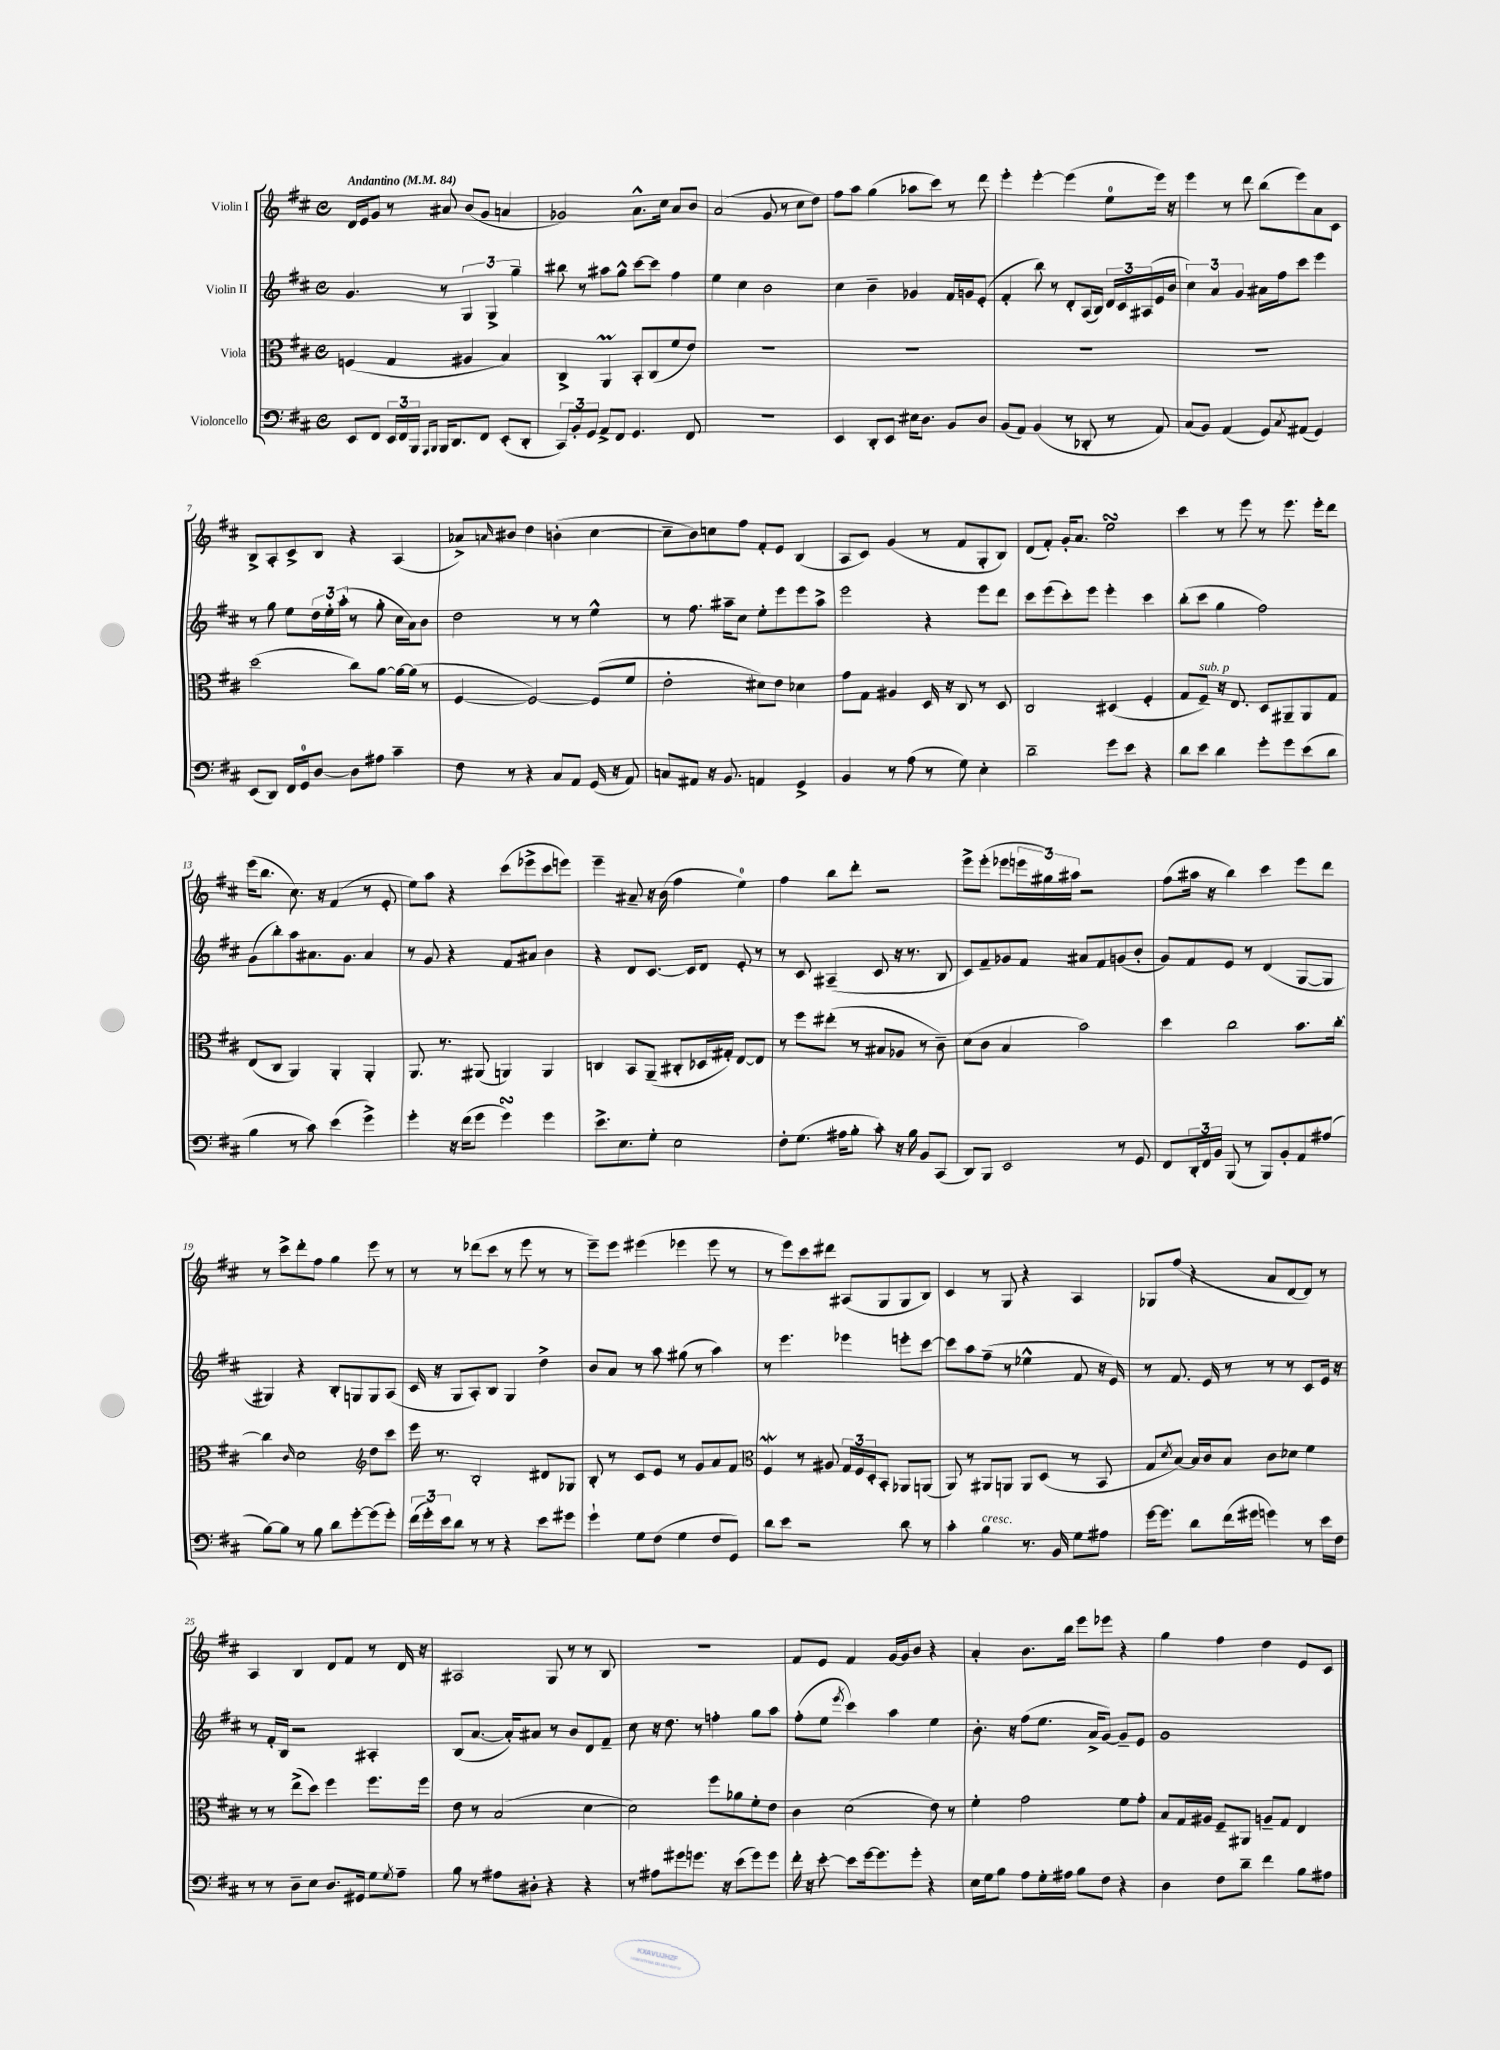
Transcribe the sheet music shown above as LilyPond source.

<<
\new StaffGroup <<
\new Staff = "s0" \with { instrumentName = "Violin I" } {
    \clef treble \key d \major \defaultTimeSignature \time 4/4 \tempo "Andantino" 4 = 84
    d'16 e'16 g'8 r8 ais'8 b'8( g'8 a'4 |
    ges'2) a'8.-^ cis''16 a'8 b'8 |
    a'2( g'8 r8 cis''8 d''8) |
    fis''8 a''8 g''4( aes''8 cis'''8) r8 d'''8 |
    e'''4-. e'''4~-. e'''4( e''8-0 e'''16) r16 |
    e'''4 r8 d'''8 b''8( e'''8) a'8 cis'8 |
    b8-> a8-. cis'8-> b8 r4 a4( |
    aes'8->) \grace { a'16 } bis'8 d''4 b'4-.( cis''4~ |
    cis''8-- b'8) c''8 fis''8 fis'8-. e'8 b4( |
    a8 cis'8) g'4( r8 fis'8 g8-. b8) |
    d'8( fis'8-.) g'16-. a'8. e''2\turn |
    cis'''4 r8 e'''8 r8 e'''8. e'''16-. d'''8 |
    e'''16( b''8. cis''8.) r16 fis'4( r8 e'8-. |
    e''8) a''8 r4 cis'''8( ees'''8-> cis'''8 e'''8) |
    e'''4-- ais'8-- r16 b'16( fis''4 e''4-0) |
    fis''4 b''8 d'''8-. r2 |
    e'''8-> e'''8-.( ees'''8 \tuplet 3/2 { e'''16 gis''16) ais''16 } r2 |
    fis''8( ais''16 r16 b''4) cis'''4 e'''8 d'''8 |
    r8 cis'''8-> d'''8-. fis''8 g''4 e'''8 r8 |
    r8 r8 des'''8( cis'''8 r8 e'''8 r8 r8 |
    e'''8--) e'''8 eis'''4( ees'''4 ees'''8 r8 |
    r8 e'''8) cis'''8 dis'''8 ais8( g8 g8 b8) |
    cis'4 r8 g8 r4 a4 |
    ges8 fis''8( r4 a'8 d'8~ d'8) r8 |
    a4 b4 d'8 fis'8 r8 d'16 r16 |
    ais2 g8 r8 r8 b8 |
    R1 |
    fis'8 e'8 fis'4 g'16~ g'16 b'8 r4 |
    a'4-. b'8. b''16 e'''8 ees'''8 r4 |
    g''4 fis''4 d''4 e'8 cis'8 \bar "|." |
}
\new Staff = "s1" \with { instrumentName = "Violin II" } {
    \clef treble \key d \major \defaultTimeSignature \time 4/4
    g'4. r8 \tuplet 3/2 { g4 g4-> g''4-- } |
    bis''8 r8 ais''8 g''8-^ cis'''8~ cis'''8 fis''4 |
    e''4 cis''4 b'2 |
    cis''4 b'4-- ges'4 fis'16 g'16 e'8-.( |
    fis'4-. b''8) r8 d'8-. a16( b16) \tuplet 3/2 { d'16 cis'16 ais16( } e'16 b'16 |
    \tuplet 3/2 { cis''4) a'4 g'4 } ais'16 fis''16 cis'''8 e'''4 |
    r8 g''8 e''8 \tuplet 3/2 { d''16 e''16-. a''16-.( } r8 g''8-. cis''16 a'16) b'8 |
    d''2 r8 r8 e''4-^ |
    r8 fis''8. ais''16-- cis''8 e''8-. e'''8 e'''8 ais''8-> |
    e'''2 r4 e'''8 d'''8 |
    cis'''8 e'''8( cis'''8-.) e'''8 e'''4-. cis'''4 |
    b''8-.( cis'''8 g''4 fis''2) |
    g'8( b''8-.) a''8 ais'8. g'8. ais'4 |
    r8 g'8 r4 fis'8 ais'8 b'4 |
    r4 d'8 cis'8.~ cis'16 d'8 e'8-. r8 |
    r8 cis'8 ais4--( cis'8 r16 r8. b8 |
    cis'8) fis'8-- ges'8 fis'8 ais'8 fis'8 g'8( b'8-. |
    g'8) fis'8 e'8 r8 d'4( g8~ g8 |
    gis4) r4 b8-. g8 g8 a8( |
    cis'16 r16 g8 a8-.) b8 g4 d''4-> |
    b'8 a'8 r8 a''8 gis''8( r8 a''4) |
    r8 e'''4. ees'''4 e'''8-. cis'''8~ |
    cis'''8 a''8 fis''8--( r8 ees''4-^ fis'8 r16 e'16) |
    r8 fis'8. e'16 r8 r8 r8 cis'8 e'16 r16 |
    r8 fis'16-. b16 r2 ais4-. |
    b8( a'8.~ a'16-.) ais'8 r8 b'8 d'8 fis'8-- |
    cis''8 r16 d''8. r8 f''4-. g''8 a''8 |
    fis''8-.( e''8 \acciaccatura { e'''8 } cis'''4) a''4 e''4 |
    b'8.-. r16 fis''8( e''8. a'16-> g'8~) g'8-- e'8 |
    g'1 \bar "|." |
}
\new Staff = "s2" \with { instrumentName = "Viola" } {
    \clef alto \key d \major \defaultTimeSignature \time 4/4
    f4( g4 ais4 b4) |
    cis4-> a,4\prall b,8-. cis8( fis'8 e'8) |
    R1 |
    R1 |
    R1 |
    R1 |
    d''2( cis''8) a'8~ a'16~ a'16( r8 |
    fis4~ fis2~) fis8( fis'8 |
    e'2-. dis'8) e'8 des'4 |
    g'8 g8 ais4 d16 r16 cis8 r8 d8 |
    cis2 dis4( fis4-. |
    g8 fis8--^\markup { \italic "sub. p" }) r16 e8. d8 ais,8-- ais,8 g8 |
    e8( cis8 a,4) a,4-. a,4-. |
    a,8. r8. ais,8( a,4) a,4 |
    c4 b,8 a,8--( cis8-. des16 gis16-.) e8~ e8 |
    r8 fis''8 eis''8-.( r8 bis8 aes8 r8 cis'8--) |
    d'8( cis'8 b4 b'2) |
    d''4 cis''2 b'8. cis''16~-. |
    cis''4 \grace { cis'16 } d'2 \clef treble d''8 cis'''8 |
    e'''16 r8. b2-. dis'8 ges8 |
    b8-. r8 cis'8 e'8 r8 g'8 a'8 fis'8 |
    \clef alto fis4\mordent r8 ais8 \tuplet 3/2 { g16 fis16 d16-. } b,8-. aes,8 a,8( |
    a,8) r8 ais,8 a,8 a,8 d8( r8 b,8 |
    g8 \acciaccatura { d'8 } b8~) b16 cis'16 b8 cis'8 des'8 fis'4 |
    r8 r8 e''8->( d''8) fis''4 fis''8. fis''16 |
    e'8 r8 b2( d'4~ |
    d'2) fis''8 aes'8 fis'8-. e'8 |
    cis'4 d'2( e'8) r8 |
    fis'4-. g'2 fis'8 g'8-. |
    b8 g16 ais16 fis8-- ais,8 a8-- g8 e4 \bar "|." |
}
\new Staff = "s3" \with { instrumentName = "Violoncello" } {
    \clef bass \key d \major \defaultTimeSignature \time 4/4
    e,8 fis,8 \tuplet 3/2 { e,16 fis,16 b,,16 } \grace { a,,16 b,,16 } b,,16 d,8. fis,8 e,8-.( d,8-. |
    \tuplet 3/2 { cis,8) b,8-. g,8 } a,8-> fis,8 g,4. fis,8 |
    R1 |
    e,4 d,8-. e,8 eis16 d8. b,8 d8 |
    b,8( a,8) b,4( r8 des,8-. r8 a,8) |
    cis8( b,8) a,4( g,8) \acciaccatura { cis8 } ais,8( g,4) |
    e,8( d,8) fis,16 g,16-0 d8~ d8 ais8 cis'4-- |
    fis8 r8 r4 cis8 a,8 g,16( r16 a,8) |
    c8 ais,8 r16 b,8. a,4 g,4-> |
    b,4 r8 a8( r8 g8) e4-. |
    d'2-- g'8 e'8 r4 |
    d'8 e'8 d'4 g'8-. g'8 e'8( d'8 |
    b4 r8 cis'8) e'4( g'4->) |
    g'4-. r16 fis'16( g'8 g'4\turn) g'4 |
    e'8.-> e8. g8-. e2 |
    fis8-. g8.( ais16 b8-. cis'8-.) r16 b16 b,8 cis,8( |
    d,8) b,,8 e,2 r8 g,8 |
    fis,8 \tuplet 3/2 { d,16-. fis,16 b,16 } b,,8( r8 b,,8) b,8-. a,8 ais8( |
    b8~) b8 r8 b8 d'8 g'8~-. g'8( g'8-.) |
    \tuplet 3/2 { fis'16( g'16-.) e'16 } d'8 r8 r8 r4 e'8 gis'8 |
    g'4-! g8 fis8( g4 fis8 g,8) |
    d'8 e'8 r2 d'8 r8 |
    cis'4-. b4^\markup { \italic "cresc." } r8. b,16 g8 ais8 |
    g'16~ g'8. d'8 fis'16( gis'16 g'4) r8 e'16 fis16 |
    r8 r8 d8-- e8 d8. gis,16 g8 \acciaccatura { g8 } a8-- |
    b8 r8 ais8 dis8-. r4 r4 |
    r8 ais8 gis'8 g'8. r16 e'8( g'8) g'8 |
    fis'16-. r16 e'8~-. e'8 g'16~ g'8. g'8-. r4 |
    e16 g16 b8 a8 g16-. ais16 b8 fis8 r4 |
    d4 fis8 d'8-- fis'4 b8 ais8 \bar "|." |
}
>>
>>
